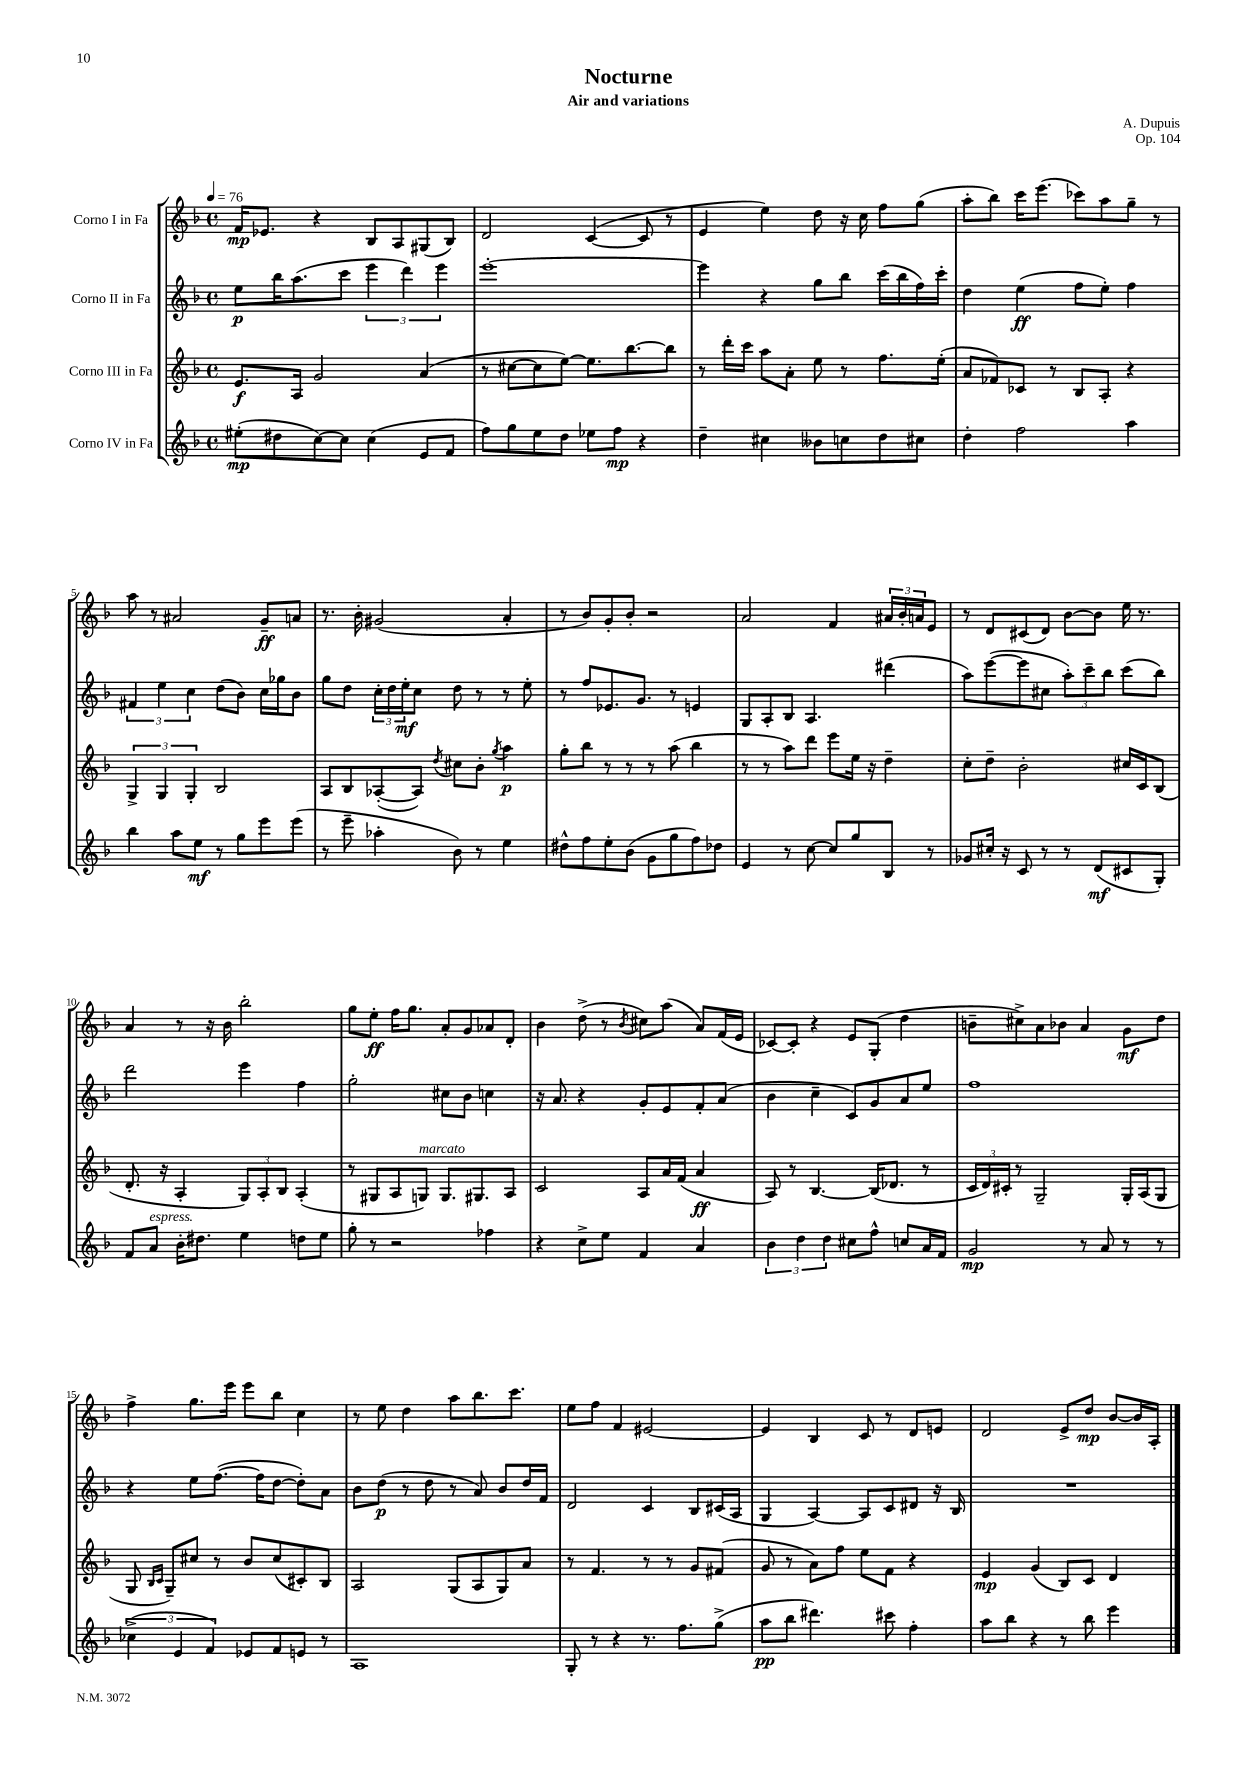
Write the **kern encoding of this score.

**kern	**kern	**kern	**kern
*staff4	*staff3	*staff2	*staff1
*clefG2	*clefG2	*clefG2	*clefG2
*k[b-]	*k[b-]	*k[b-]	*k[b-]
*M4/4	*M4/4	*M4/4	*M4/4
*met(c)	*met(c)	*met(c)	*met(c)
*MM76	*MM76	*MM76	*MM76
(8ee#'\L	8.e/L	8ee\L	16f/LK
.	.	.	8.e-/J
8dd#\	.	16bb-\K	.
.	16A/Jk	(8.aa\	.
[8cc\)	2g/	.	4r
8cc\]J	.	8ccc\J	.
(4cc\	.	6eee\	8B-/L
.	.	.	8A/
.	.	6ddd\)	.
8e/L	(4a/	.	(8G#/
.	.	6eee\	.
8f/J	.	.	8B-/J)
=	=	=	=
8ff\L)	8r	[1eee'	2d/
8gg\	[8cc#\L	.	.
8ee\	8cc#\]	.	.
8dd\J	[8ee\J)	.	.
8ee-\L	8.ee\]L	.	([4c/
8ff\J	.	.	.
.	[8.bb-\	.	.
4r	.	.	8c/]
.	8bb-\]J	.	8r
=	=	=	=
4dd~\	8r	4eee\]	4e/
.	16ddd'\LL	.	.
.	16ccc\JJ	.	.
4cc#\	8aa\L	4r	4ee\)
.	8a'\J	.	.
8b--\L	8ee\	8gg\L	8dd\
8cc\	8r	8bb-\J	16r
.	.	.	16cc\
8dd\	8.ff\L	(16ccc\LL	8ff\L
.	.	16bb-\	.
8cc#\J	.	16ff\)	(8gg\J
.	(16ee'\Jk	16ccc'\JJ	.
=	=	=	=
4dd'\	8a/L	4dd\	8aa'\L
.	8f-/)	.	8bb-\J)
2ff\	8c-/J	(4ee\	16ccc\LK
.	.	.	(8.eee\J
.	8r	.	.
.	8B-/L	8ff\L	8ccc-\L)
.	8A'/J	8ee'\J)	8aa\
4aa\	4r	4ff\	8gg~\J
.	.	.	8r
=	=	=	=
4bb-\	6G^/	6f#/	8aa\
.	.	.	8r
.	6G/	6ee\	.
8aa\L	.	.	2a#/
.	6G'/	6cc\	.
8ee\J	.	.	.
8r	2B-/	(8dd\L	.
8gg\L	.	8b-\J)	.
8eee\	.	16cc\LL	8g~/L
.	.	16gg-\J	.
(8eee\J	.	8b-\J	8a/J
=	=	=	=
8r	8A/L	8gg\L	8.r
8eee~\	8B-/	8dd\J	.
.	.	.	16b-'\
4aa-'\	([8A-'/	24cc'\LL	(2g#/
.	.	24dd\	.
.	.	24ee'\J	.
.	8A-/]J)	8cc\J	.
.	8qdd/	.	.
8b-\)	8cc#\L	8dd\	.
8r	8b-'\J	8r	.
.	8qgg/	.	.
4ee\	4aa\	8r	4a'/
.	.	8ee'\	.
=	=	=	=
8dd#^^\L	8gg'\L	8r	8r
8ff\	8bb-\J	8ff/L	8b-/L)
8ee'\	8r	8.e-/	8g'/
(8b-\J	8r	.	8b-'/J
.	.	8.g/J	.
8g\L	8r	.	2r
8gg\	(8aa\	8r	.
8ff\)	4bb-\	4e/	.
8dd-\J	.	.	.
=	=	=	=
4e/	8r	8G/L	2a/
.	8r	8A'/	.
8r	8aa\L)	8B-/J	.
[8cc\	8ddd\J	4.A/	.
8cc/]L	8eee\L	.	4f/
8gg/	16ee\Jk	.	.
.	16r	.	.
8B-/J	4dd~\	(4ddd#\	24a#/LL
.	.	.	24b-'/
.	.	.	24a/J
8r	.	.	8e/J
=	=	=	=
8g-/L	8cc'\L	8aa\L)	8r
16cc#'/Jk	8dd~\J	([8eee\	8d/L
16r	.	.	.
8c/	2b-'\	8eee\]	(8c#/
8r	.	8cc#\J	8d/J)
8r	.	12aa'\L)	[8b-\L
.	.	12ccc~\	.
(8d/L	.	.	8b-\]J
.	.	12bb-\J	.
8c#/	16cc#/LL	(8ccc\L	16ee\
.	16c/J	.	8.r
8G'/J)	(8B-/J	8bb-\J)	.
=	=	=	=
8f/L	8.d'/	2ddd\	4a/
8a/J	.	.	.
.	16r	.	.
16b-'\LK	4A'/	.	8r
8.dd#\J	.	.	.
.	.	.	16r
.	.	.	16b-\
4ee\	12G/L)	4eee\	2bb-'\
.	12A'/	.	.
.	12B-/J	.	.
8dd\L	(4A'/	4ff\	.
8ee\J	.	.	.
=	=	=	=
8gg'\	8r	2gg'\	8gg\L
8r	8G#/L	.	8ee'\J
2r	8A/	.	16ff\LK
.	.	.	8.gg\J
.	8G/J)	.	.
.	8.G/L	8cc#\L	8a'/L
.	.	8b-\J	8g/
.	8.G#/	.	.
4ff-\	.	4cc\	8a-/
.	8A/J	.	8d'/J
=	=	=	=
4r	2c/	16r	4b-\
.	.	8.a/	.
8cc^\L	.	4r	(8dd^\
8ee\J	.	.	8r
.	.	.	8qb-/
4f/	8A/L	8g'/L	8cc#\L)
.	16a/L	8e/	(8aa\J
.	(16f/JJ	.	.
4a/	4a/	8f'/	8a/L)
.	.	(8a/J	(16f/L
.	.	.	16e/JJ
=	=	=	=
6b-\	8A/)	4b-\	[8c-/L)
.	8r	.	8c-'/]J
6dd\	.	.	.
.	[4.B-/	4cc~\	4r
6dd\	.	.	.
8cc#\L	.	8c/L)	8e/L
8ff^^\J	(16B-/]LK	8g/	(8G'/J
.	8.d-/J	.	.
8cc/L	.	8a/	4dd\
16a/L	8r	8ee/J	.
16f/JJ	.	.	.
=	=	=	=
2g/	24c/LL	1ff	8b~\L
.	24d/)	.	.
.	24c#'/JJ	.	.
.	8r	.	8cc#^\)
.	2G~/	.	8a\
.	.	.	8b-\J
8r	.	.	4a/
8a/	.	.	.
8r	16G'/LL	.	8g\L
.	(16A/J	.	.
8r	8G/J	.	8dd\J
=	=	=	=
(6cc-^\	8G/	4r	4ff^\
.	16qqB-/LL	.	.
.	16qqc/JJ	.	.
.	8G~/L)	.	.
6e/	.	.	.
.	8cc#/J	8ee\L	8.gg\L
6f/)	.	.	.
.	8r	([8.ff\J	.
.	.	.	16eee\Jk
8e-/L	8b-/L	.	8eee\L
.	.	16ff\]LK	.
8f/	(8cc#/	[8dd\J	8bb-\J
8e/J	8c#'/)	8dd'\]L)	4cc\
8r	8B-/J	8a\J	.
=	=	=	=
1A	2A/	8b-\L	8r
.	.	(8dd\J	8ee\
.	.	8r	4dd\
.	.	8dd\	.
.	(8G/L	8r	8aa\L
.	8A/	8a/)	8.bb-\
.	8G/)	8b-/L	.
.	.	.	8.ccc\J
.	8a/J	16dd/L	.
.	.	16f/JJ	.
=	=	=	=
8G'/	8r	2d/	8ee\L
8r	4.f/	.	8ff\J
4r	.	.	4f/
8.r	8r	4c/	[2e#/
.	8r	.	.
8.ff\L	.	.	.
.	8g/L	8B-/L	.
(8gg^\J	(8f#/J	(16c#/L	.
.	.	16A/JJ	.
=	=	=	=
8aa\L	8g/	4G/	4e#/]
8bb-\J	8r	.	.
4.ddd#\)	8a\L)	[4A/)	4B-/
.	8ff\J	.	.
.	8ee\L	8A/]L	8c/
8ccc#\	8f\J	8c/	8r
4ff'\	4r	8d#/J	8d/L
.	.	16r	8e/J
.	.	16B-/	.
=	=	=	=
8aa\L	4e/	1r	2d/
8bb-\J	.	.	.
4r	(4g/	.	.
8r	8B-/L)	.	8e^/L
8bb-\	8c/J	.	8dd/J
4eee\	4d/	.	[8b-/L
.	.	.	16b-/]L
.	.	.	16A'/JJ
==	==	==	==
*-	*-	*-	*-
